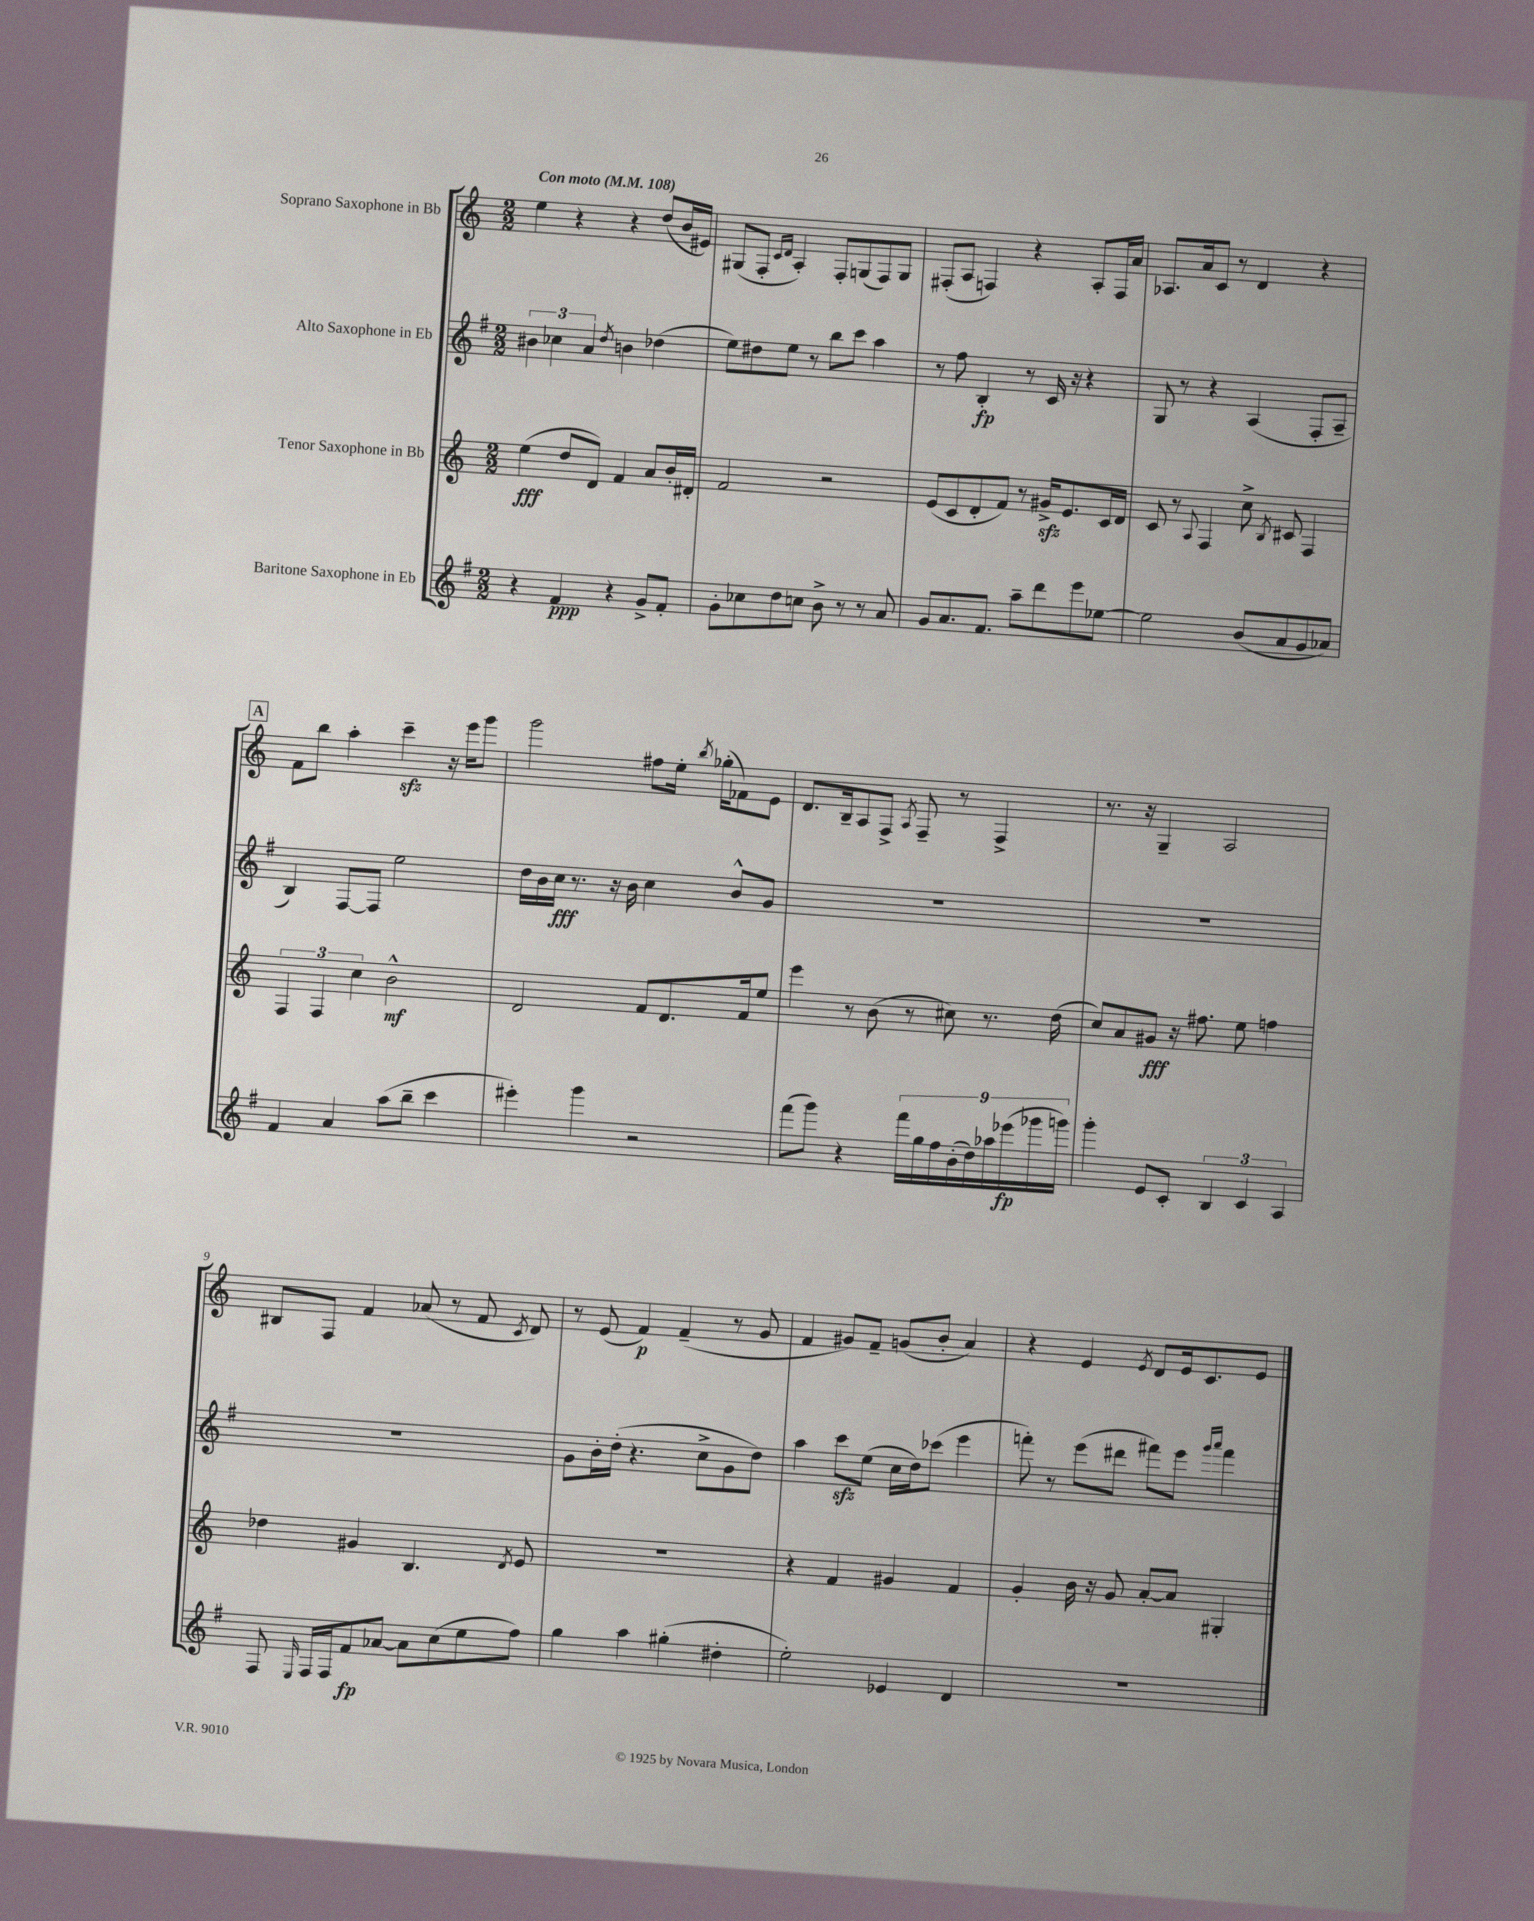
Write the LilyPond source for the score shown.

<<
\new StaffGroup <<
\new Staff = "s0" \with { instrumentName = "Soprano Saxophone in Bb" } {
    \clef treble \key c \major \numericTimeSignature \time 2/2 \tempo "Con moto" 4 = 108
    \autoBeamOff e''4 r4 r4 d''8[( b'16 eis'16]) |
    gis8[( f8]-. \grace { c'16[ d'16] } a4-.) f8[-. g8( f8) g8] |
    fis8[-.( a8] f4) r4 a8[-. f16 a'16] |
    aes8.[ a'16 c'8] r8 d'4 r4 |
    \mark \markup { \box "A" } f'8[ b''8] a''4-. c'''4--\sfz r16 e'''16[ g'''8] |
    g'''2 fis''8[ e''16]-. \acciaccatura { b''8 } ges''16[-.( fes'8) e'8] |
    d'8.[ b16-- a8 f8]-> \acciaccatura { a8 } f8-- r8 f4-> |
    r8. r16 g4-- a2 |
    bis8[ f8] f'4 aes'8( r8 f'8 \acciaccatura { c'8 } d'8) |
    r8 e'8( f'4\p) f'4--( r8 g'8 |
    f'4 gis'8[) f'8]-- g'8[( b'8]-. a'4) |
    r4 e'4 \acciaccatura { e'8 } d'8[ e'16 c'8. e'8] \bar "|." |
}
\new Staff = "s1" \with { instrumentName = "Alto Saxophone in Eb" } {
    \clef treble \key g \major \numericTimeSignature \time 2/2
    \autoBeamOff \tuplet 3/2 { bis'4 ces''4 a'4 } \acciaccatura { d''8 } b'4 des''4( |
    e''8[) dis''8 e''8] r8 b''8[ c'''8] a''4 |
    r8 fis''8 b4-.\fp r8 c'16 r16 r4 |
    g8 r8 r4 a4( fis8[-. a8]-- |
    \mark \markup { \box "A" } b4) fis8[~ fis8] e''2 |
    d''16[ b'16 c''16]\fff r8. r16 b'16 c''4 b'8[-^ g'8] |
    R1 |
    R1 |
    R1 |
    g'8[ b'16-. d''16]-.( r4. c''8[-> g'8 d''8]) |
    a''4 c'''8[\sfz e''8]( c''16[ d''16) ces'''8]( e'''4 |
    f'''8-.) r8 e'''8[( dis'''8] fis'''8[) e'''8] \grace { g'''16[ a'''16] } fis'''4 \bar "|." |
}
\new Staff = "s2" \with { instrumentName = "Tenor Saxophone in Bb" } {
    \clef treble \key c \major \numericTimeSignature \time 2/2
    \autoBeamOff e''4\fff( d''8[ d'8]) f'4 a'8[ b'16-. dis'16]-. |
    f'2 r2 |
    e'8[( c'8 d'8-. f'8]) r8 gis'16[->\sfz e'8. c'16 d'16] |
    c'8 r8 \appoggiatura { a8 } f4 c''8-> \acciaccatura { b8 } cis'8 f4 |
    \mark \markup { \box "A" } \tuplet 3/2 { f4 f4 c''4 } b'2-^\mf |
    d'2 f'8[ d'8. f'16 e''8] |
    e'''4 r8 b'8( r8 cis''8) r8. d''16( |
    c''8[) a'8 gis'8]\fff r16 fis''8. e''8 f''4 |
    des''4 gis'4 b4. \acciaccatura { d'8 } e'8 |
    R1 |
    r4 f'4 gis'4 f'4 |
    g'4-. b'16 r16 g'8 a'8[~-. a'8] gis4-. \bar "|." |
}
\new Staff = "s3" \with { instrumentName = "Baritone Saxophone in Eb" } {
    \clef treble \key g \major \numericTimeSignature \time 2/2
    \autoBeamOff r4 fis'4\ppp r4 g'8[-> fis'8]-. |
    g'8[-. ces''8 d''8 c''8] b'8-> r8 r8 a'8 |
    g'8[ a'8. fis'8.] a''8[-- d'''8 e'''8 ees''8]~ |
    ees''2 b'8[( a'8 g'8 aes'8]) |
    \mark \markup { \box "A" } fis'4 a'4 a''8[( b''8]-- c'''4 |
    eis'''4-.) g'''4 r2 |
    fis'''8[( g'''8]) r4 \tuplet 9/8 { fis'''16[ g''16 fis''16 b'16-.( d''16) aes''16 ees'''16\fp( ges'''16 g'''16]) } |
    g'''4-. e'8[ c'8]-. \tuplet 3/2 { b4 c'4 a4 } |
    fis8 \grace { e16 } fis16[ fis16 fis'8\fp aes'8]~ aes'8[ c''8( e''8 fis''8]) |
    g''4 a''4 gis''4-.( dis''4-. |
    e''2-.) ees'4 d'4 |
    R1 \bar "|." |
}
>>
>>
